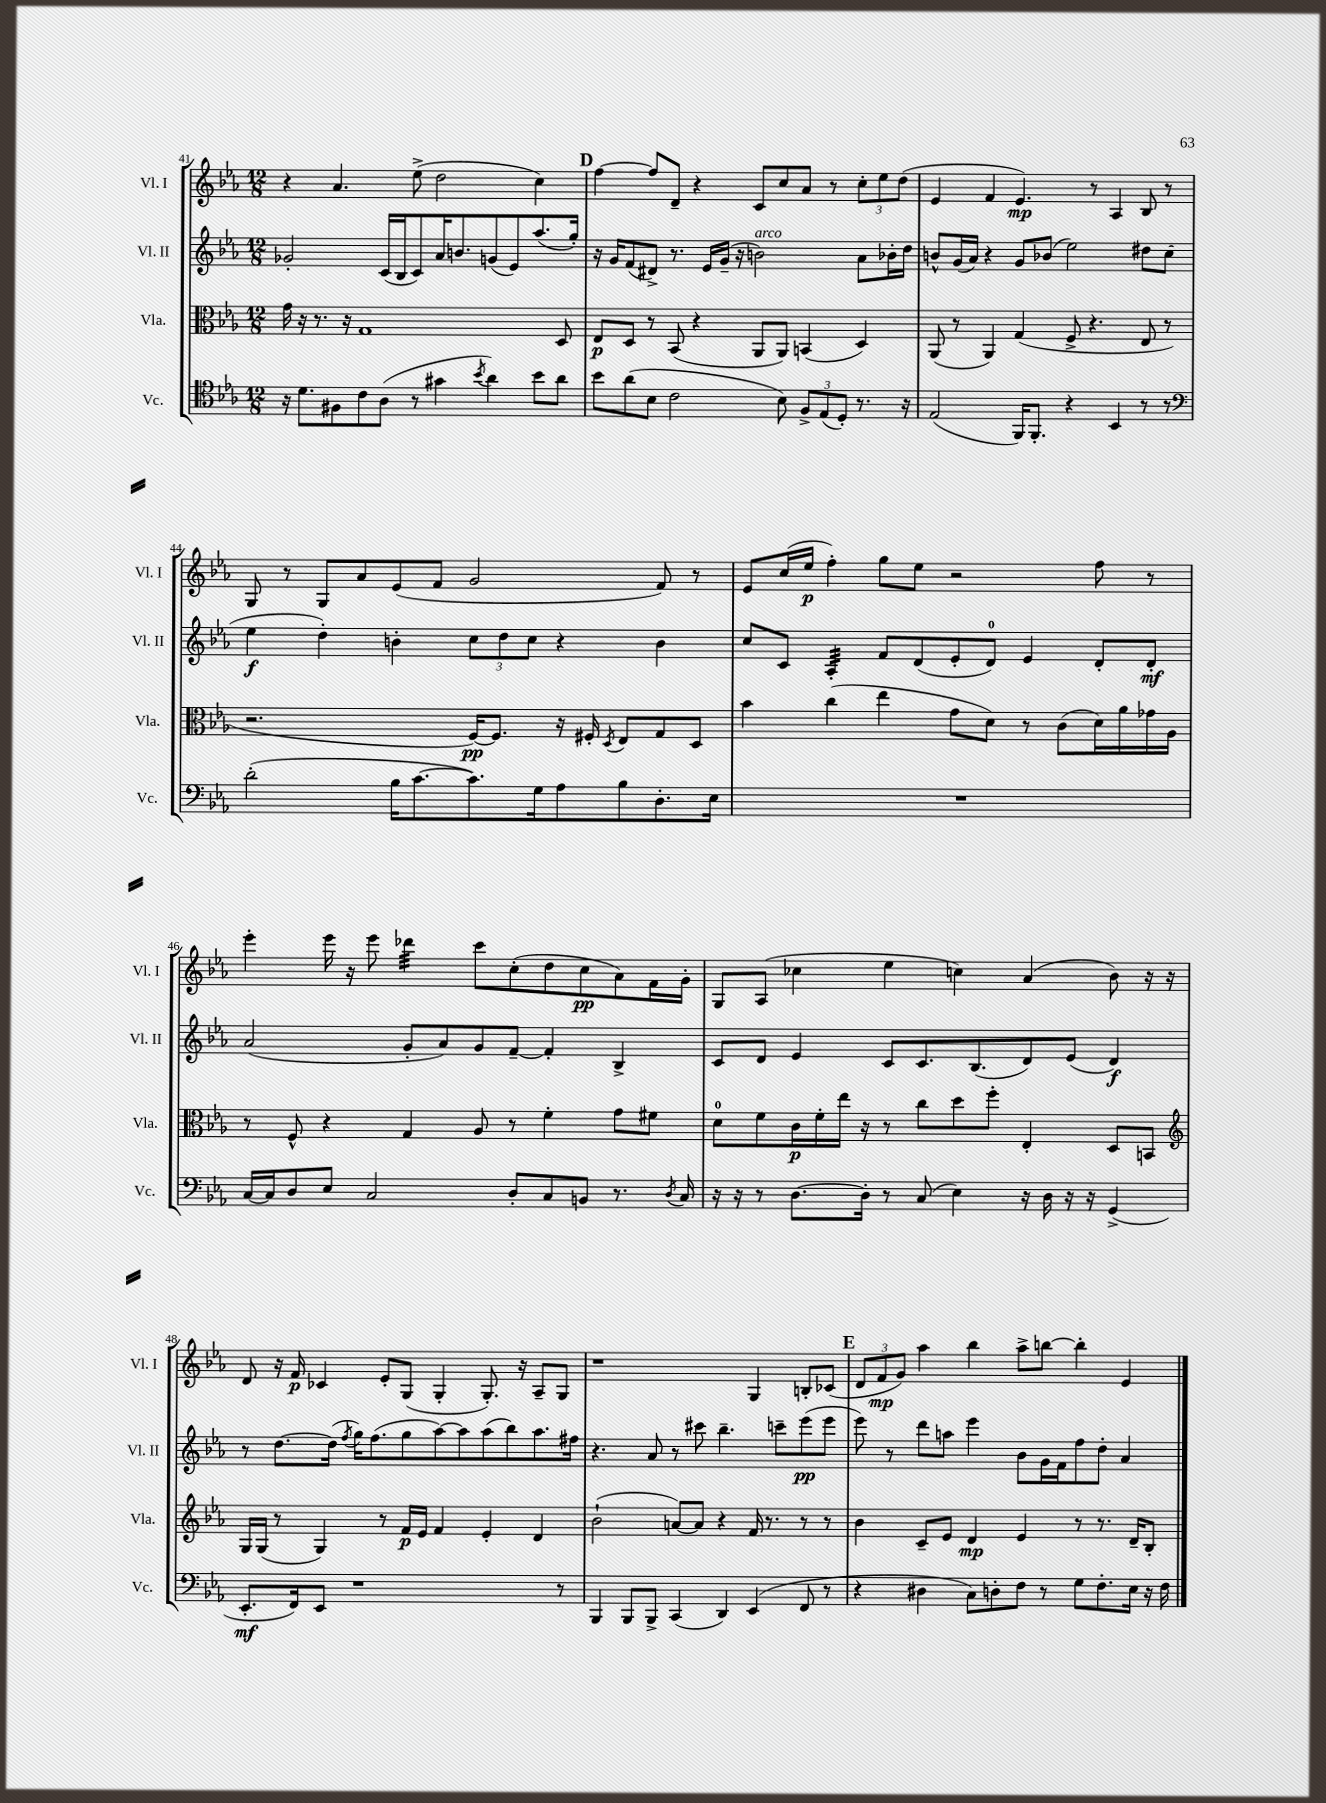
<<
\new StaffGroup <<
\new Staff = "s0" \with { instrumentName = "Vl. I" shortInstrumentName = "Vl. I" } {
    \clef treble \key ees \major \numericTimeSignature \time 12/8
    \autoBeamOff r4 aes'4. ees''8->( d''2 c''4) |
    \mark \markup { \bold "D" } f''4~ f''8[ d'8]-- r4 c'8[ c''8 aes'8] r8 \tuplet 3/2 { c''8[-. ees''8 d''8]( } |
    ees'4 f'4 ees'4.\mp) r8 aes4 bes8 r8 |
    g8 r8 g8[ aes'8 ees'8( f'8] g'2 f'8) r8 |
    ees'8[ c''16( ees''16]\p f''4-.) g''8[ ees''8] r2 f''8 r8 |
    ees'''4-. ees'''16 r16 ees'''8 des'''4:32 c'''8[ c''8-.( d''8 c''8\pp aes'8) f'16 g'16]-. |
    g8[ aes8]( ces''4 ees''4 c''4) aes'4( bes'8) r16 r16 |
    d'8 r16 f'16\p ces'4 ees'8[-. g8]( g4-. g8.-.) r16 aes8[-- g8] |
    r1 g4 b8[-. ces'8]( |
    \mark \markup { \bold "E" } \tuplet 3/2 { d'8[ f'8\mp g'8]) } aes''4 bes''4 aes''8[-> b''8]~ b''4-. ees'4 \bar "|." |
}
\new Staff = "s1" \with { instrumentName = "Vl. II" shortInstrumentName = "Vl. II" } {
    \clef treble \key ees \major \numericTimeSignature \time 12/8
    \autoBeamOff ges'2-. c'16[( bes16 c'8) aes'16 b'8. g'8( ees'8) aes''8.( g''16]-.) |
    \mark \markup { \bold "D" } r16 g'16[ f'8( dis'8]->) r8. ees'16[ g'16]--( r16 b'2^\markup { \italic "arco" }) aes'8[ bes'16-. d''16] |
    b'8[-^ g'16( aes'16]) r4 g'8[ bes'8]( ees''2) dis''8[ c''8]( |
    ees''4\f d''4-.) b'4-. \tuplet 3/2 { c''8[ d''8 c''8] } r4 b'4 |
    c''8[ c'8] aes4:32-. f'8[ d'8( ees'8-. d'8]-0) ees'4 d'8[-. d'8]-.\mf |
    aes'2( g'8[-. aes'8) g'8 f'8]~-- f'4-. bes4-> |
    c'8[ d'8] ees'4 c'8[ c'8. bes8.( d'8) ees'8]( d'4\f) |
    r8 d''8.[~ d''16]( \acciaccatura { f''8 } g''16[) f''8.( g''8 aes''8~) aes''8 aes''8( bes''8) aes''8. fis''16] |
    r4. aes'8 r8 cis'''8 bes''4.-- c'''8[-- ees'''8\pp( ees'''8] |
    \mark \markup { \bold "E" } ees'''8) r8 d'''8[ a''8] ees'''4 bes'8[ g'16 f'16 f''8 d''8]-. aes'4 \bar "|." |
}
\new Staff = "s2" \with { instrumentName = "Vla." shortInstrumentName = "Vla." } {
    \clef alto \key ees \major \numericTimeSignature \time 12/8
    \autoBeamOff g'16 r16 r8. r16 g1 d8 |
    \mark \markup { \bold "D" } ees8[\p d8] r8 bes,8( r4 aes,8[ aes,8]) b,4( d4) |
    aes,8( r8 aes,4) g4( f8-> r4. ees8 r8 |
    r2. f16[~\pp) f8.] r16 fis16-. \acciaccatura { d8 } ees8[ g8 d8] |
    bes'4 c''4( ees''4 g'8[ d'8]) r8 c'8[( d'16) aes'16 ges'16 aes16] |
    r8 f8-^ r4 g4 aes8 r8 f'4-. g'8[ fis'8] |
    d'8[-0 f'8 c'16\p f'16-. ees''16] r16 r8 c''8[ d''8 f''8]-. ees4-. d8[ b,8] |
    \clef treble g16[ g16]( r8 g4) r8 f'16[\p ees'16] f'4 ees'4-. d'4 |
    bes'2-!( a'8[~) a'8] r4 f'16 r8. r8 r8 |
    \mark \markup { \bold "E" } bes'4 c'8[-- ees'8] d'4\mp ees'4 r8 r8. d'16[-- bes8]-. \bar "|." |
}
\new Staff = "s3" \with { instrumentName = "Vc." shortInstrumentName = "Vc." } {
    \clef tenor \key ees \major \numericTimeSignature \time 12/8
    \autoBeamOff r16 d'8.[ fis8 c'8 aes8]( r8 gis'4 \acciaccatura { bes'8 } aes'4) bes'8[ aes'8] |
    \mark \markup { \bold "D" } bes'8[ aes'8( bes8] c'2 bes8) \tuplet 3/2 { f8[-> ees8( d8]-.) } r8. r16 |
    ees2( f,16[) f,8.]-. r4 bes,4 r8 r8 |
    \clef bass d'2-.( bes16[ c'8.~ c'8.) g16 aes8 bes8 d8.-. ees16] |
    R1. |
    c16[~ c16 d8 ees8] c2 d8[-. c8 b,8] r8. \acciaccatura { d8 } c16 |
    r16 r16 r8 d8.[~ d16]-. r8 c8( ees4) r16 d16 r16 r16 g,4->( |
    ees,8.[-.\mf f,16) ees,8] r1 r8 |
    bes,,4 bes,,8[ bes,,8]-> c,4( d,4) ees,4( f,8 r8 |
    \mark \markup { \bold "E" } r4 dis4 c8[) d8-. f8] r8 g8[ f8.-. ees16] r16 f16 \bar "|." |
}
>>
>>
\layout { \context { \Score currentBarNumber = #41 } }
